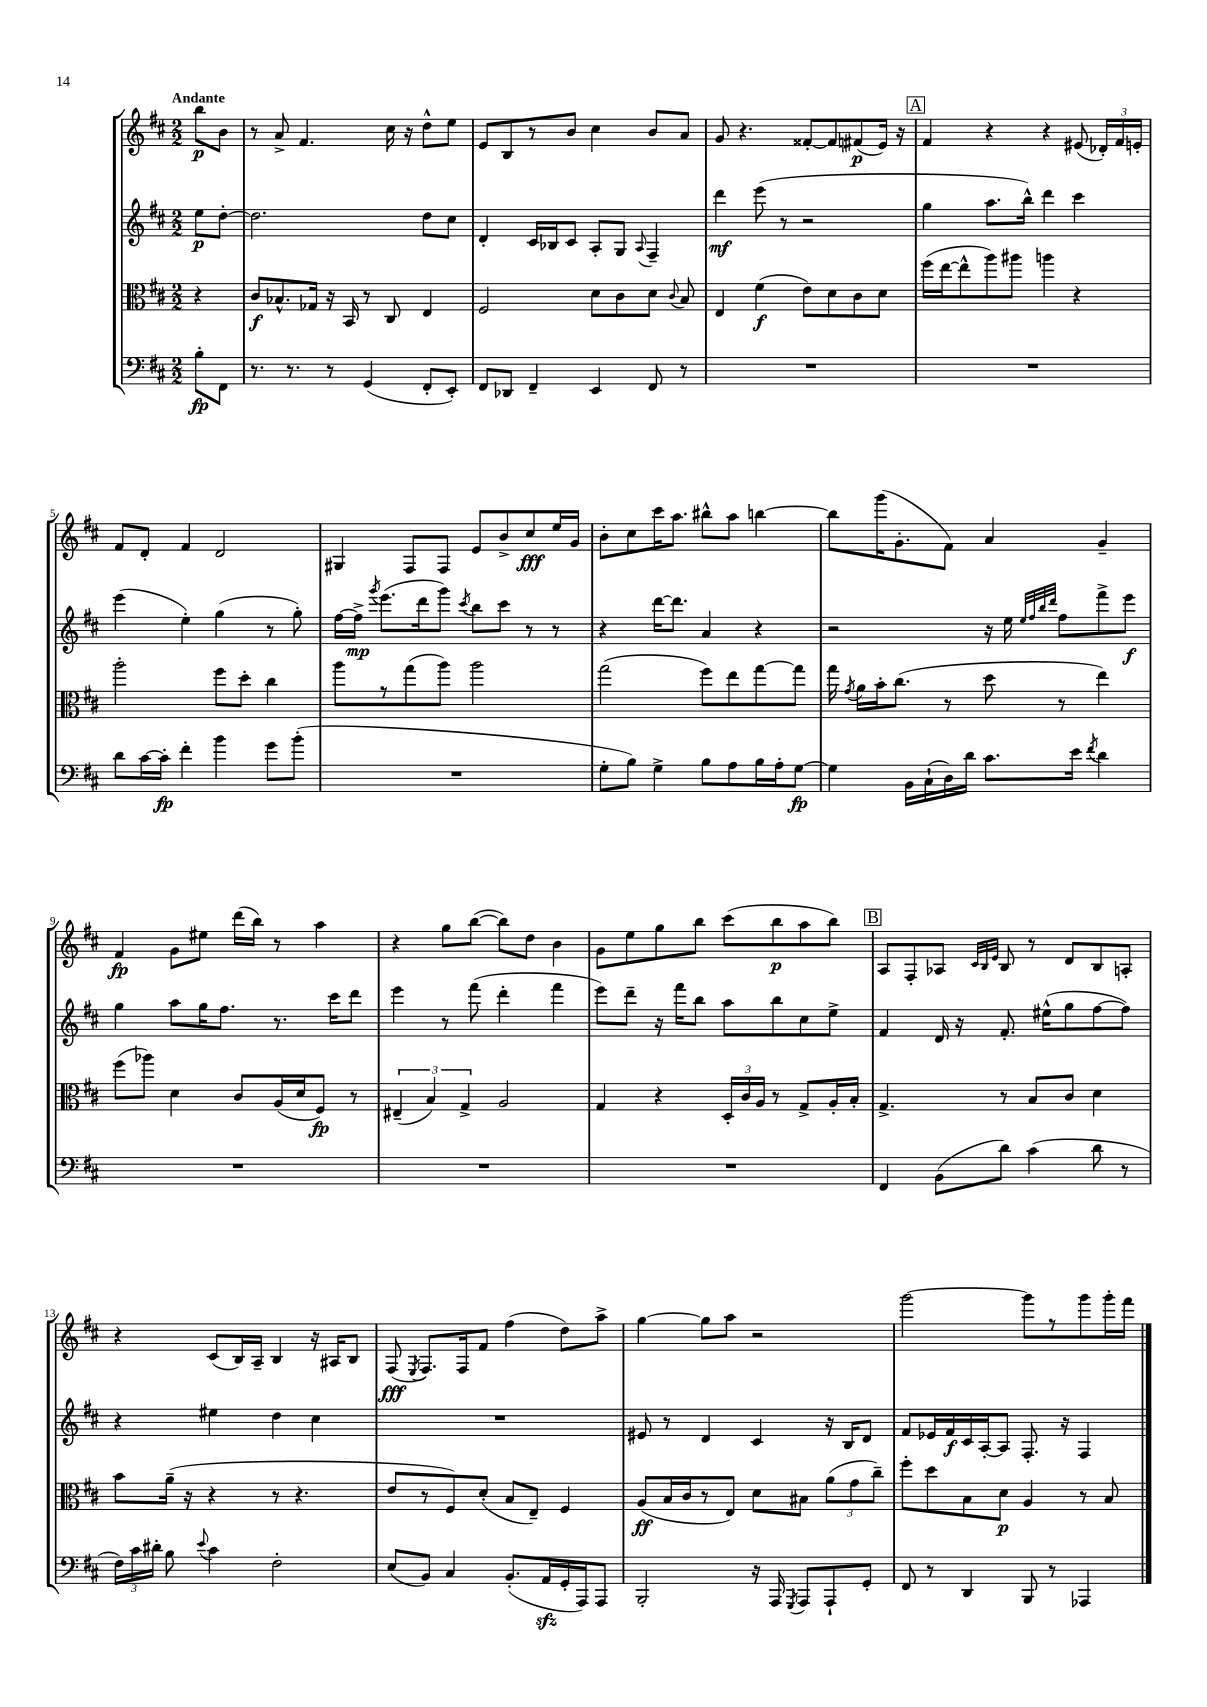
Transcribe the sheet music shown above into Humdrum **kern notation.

**kern	**kern	**kern	**kern
*staff4	*staff3	*staff2	*staff1
*clefF4	*clefC3	*clefG2	*clefG2
*k[f#c#]	*k[f#c#]	*k[f#c#]	*k[f#c#]
*M2/2	*M2/2	*M2/2	*M2/2
8B'\L	4r	8ee\L	8bb\L
8FF#\J	.	[8dd'\J	8b\J
=	=	=	=
8.r	8c#/L	2.dd\]	8r
.	8.B-^^/	.	8a^/
8.r	.	.	.
.	.	.	4.f#/
.	16G-/Jk	.	.
8r	16r	.	.
.	16BB/	.	.
(4GG/	8r	.	.
.	8C#/	.	16cc#\
.	.	.	16r
8FF#'/L	4E/	8dd\L	8dd^^\L
8EE'/J)	.	8cc#\J	8ee\J
=	=	=	=
8FF#/L	2F#/	4d'/	8e/L
8DD-/J	.	.	8B/
4FF#~/	.	16c#/LL	8r
.	.	16B-/J	.
.	.	8c#/J	8b/J
4EE/	8d\L	8A'/L	4cc#\
.	8c#\	8G/J	.
.	.	8qqA/	.
8FF#/	8d\J	4F#~/	8b/L
.	8qqc#/	.	.
8r	8B/	.	8a/J
=	=	=	=
1r	4E/	4ddd\	8g/
.	.	.	4.r
.	(4f#\	(8eee\	.
.	.	8r	.
.	8e\L)	2r	[8f##'/L
.	8d\	.	8f##/]
.	8c#\	.	(8f#/
.	8d\J	.	16e/Jk)
.	.	.	16r
=	=	=	=
1r	(16ff#\LL	4gg\	4f#/
.	[16ee\J	.	.
.	8ee^^\]	.	.
.	8aa\)	8.aa\L	4r
.	8aa#\J	.	.
.	.	16bb^^\Jk)	.
.	4aa\	4ddd\	4r
.	4r	4ccc#\	(8e#/
.	.	.	24d-'/LL)
.	.	.	24f#/
.	.	.	24e'/JJ
=	=	=	=
8d\L	2aa'\	(4eee\	8f#/L
[16c#\L	.	.	8d'/J
16c#'\]JJ	.	.	.
4f#'\	.	4ee'\)	4f#/
4b\	8ff#\L	(4gg\	2d/
.	8dd'\J	.	.
8g\L	4cc#\	8r	.
(8b'\J	.	8gg'\)	.
=	=	=	=
1r	8aa\L	[16ff#\LL	4G#/
.	.	16ff#^\]JJ	.
.	.	8qggg/	.
.	8r	(8.eee\L	.
.	(8gg\	.	8F#/L
.	.	16ddd\k	.
.	8aa\J)	8ggg\J)	8F#/J
.	.	8qccc#/	.
.	2aa\	8bb\L	8e/L
.	.	8ccc#\J	8b^/
.	.	8r	8cc#/
.	.	8r	16ee/L
.	.	.	16g/JJ
=	=	=	=
8G'\L	(2gg\	4r	8b'\L
8B\J)	.	.	8cc#\
4G^\	.	[16ddd\LK	16ccc#\K
.	.	8.ddd\]J	8.aa\J
8B\L	8ff#\L)	4a/	8bb#^^\L
8A\	8ee\	.	8aa\J
16B\L	[8gg\	4r	[4bb\
16A'\J	.	.	.
[8G\J	8gg\]J	.	.
=	=	=	=
4G\]	16gg\	2r	8bb\]L
.	8qg/	.	.
.	16a\LL	.	.
.	16b'\J	.	(16ggg\K
.	(8.cc#\J	.	8.g'\
16BB\LL	.	.	.
(16C#`\	.	.	.
16D\)	8r	.	8f#\J)
16d\JJ	.	.	.
8.c#\L	8dd\	16r	4a/
.	.	16ee\	.
.	.	32qqee/LLL	.
.	.	32qqff#/	.
.	.	32qqbb/	.
.	.	32qqddd/JJJ	.
.	8r	8ff#\L	.
16e\Jk	.	.	.
8qf#/	.	.	.
4d\	4ee\)	8fff#^\	4g~/
.	.	8eee\J	.
=	=	=	=
1r	(8ff#\L	4gg\	4f#/
.	8aa-\J)	.	.
.	4d\	8aa\L	8g\L
.	.	16gg\K	8ee#\J
.	.	8.ff#\J	.
.	8c#/L	.	(16ddd\LL
.	.	.	16bb\JJ)
.	(16A/L	8.r	8r
.	16d/J	.	.
.	8F#/J)	.	4aa\
.	.	16ccc#\LK	.
.	8r	8ddd\J	.
=	=	=	=
1r	(6E#~/	4eee\	4r
.	6B/)	.	.
.	.	8r	8gg\L
.	6G^/	.	.
.	.	(8fff#\	([8bb\J
.	2A/	4ddd'\	8bb\]L)
.	.	.	8dd\J
.	.	4fff#\	4b\
=	=	=	=
1r	4G/	8eee\L)	8g\L
.	.	8ddd~\J	8ee\
.	4r	16r	8gg\
.	.	16fff#\LK	.
.	.	8bb\J	8bb\J
.	24D'/LL	8aa\L	(8ccc#\L
.	24c#/	.	.
.	24A/JJ	.	.
.	8r	8bb\	8bb\
.	8G^/L	8cc#\	8aa\
.	16A'/L	8ee^\J	8bb\J)
.	16B'/JJ	.	.
=	=	=	=
4FF#/	4.G^/	4f#/	8A/L
.	.	.	8F#'/
(8BB\L	.	16d/	8A-/J
.	.	16r	.
.	.	.	32qqc#/LLL
.	.	.	32qqB/
.	.	.	32qqe/JJJ
8d\J)	8r	8.f#'/	8B/
(4c#\	8B/L	.	8r
.	.	(16ee#^^\LK	.
.	8c#/J	8gg\	8d/L
8d\	4d\	[8ff#\	8B/
8r	.	8ff#\]J)	8A'/J
=	=	=	=
24F#\LL)	8b\L	4r	4r
24c#\	.	.	.
24d#'\JJ	.	.	.
8B\	(16a~\Jk	.	.
.	16r	.	.
8qqe/	.	.	.
4c#\	4r	4ee#\	(8c#/L
.	.	.	16B/L)
.	.	.	16A~/JJ
2F#'\	8r	4dd\	4B/
.	4.r	.	.
.	.	4cc#\	16r
.	.	.	16A#/LK
.	.	.	8B/J
=	=	=	=
(8E/L	8e/L	1r	(8F#/
.	.	.	8qE/
8BB/J)	8r	.	8.F#/L)
4C#/	8F#/)	.	.
.	.	.	16F#/k
.	(8d'/J	.	8f#/J
(8.BB'/L	8B/L	.	(4ff#\
.	8E~/J)	.	.
16AA/L	.	.	.
16GG'/	4F#/	.	8dd\L)
16AAA/J)	.	.	.
8AAA/J	.	.	8aa^\J
=	=	=	=
2BBB'/	(8A/L	8e#/	[4gg\
.	16B/L	8r	.
.	16c#/J	.	.
.	8r	4d/	8gg\]L
.	8E/J)	.	8aa\J
16r	8d\L	4c#/	2r
16AAA/	.	.	.
8qGGG/	.	.	.
8AAA/L	8B#\J	.	.
8AAA`/	(12a\L	16r	.
.	.	16B/LK	.
.	12g\	.	.
8GG'/J	.	8d/J	.
.	12cc#~\J)	.	.
=	=	=	=
8FF#/	8ff#'\L	8f#/L	[2ggg\
8r	8dd\	16e-/L	.
.	.	16f#/	.
4DD/	8B\	16c#/	.
.	.	[16A'/J	.
.	8d\J	8A/]J	.
8BBB/	4A/	8.F#'/	8ggg\]L
8r	.	.	8r
.	.	16r	.
4AAA-/	8r	4F#/	8ggg\
.	8B/	.	16ggg'\L
.	.	.	16fff#\JJ
==	==	==	==
*-	*-	*-	*-
